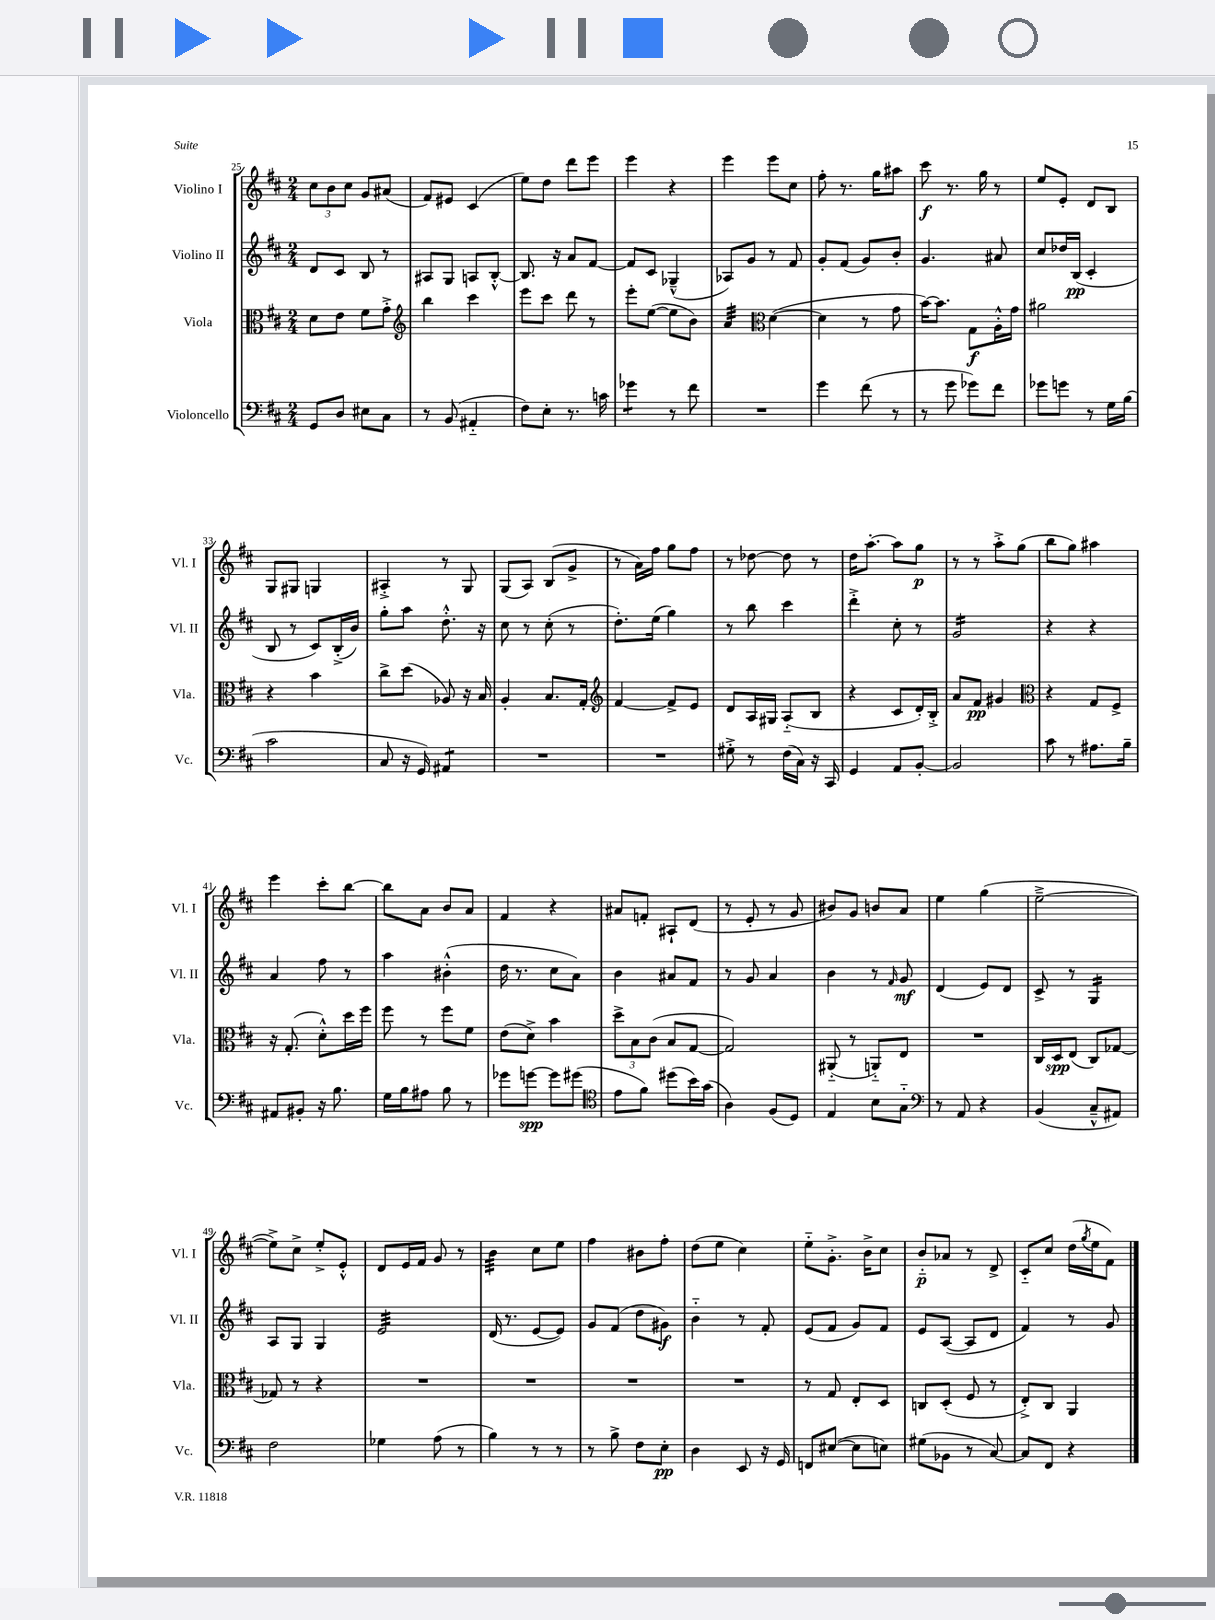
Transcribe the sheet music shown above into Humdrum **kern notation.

**kern	**kern	**kern	**kern
*staff4	*staff3	*staff2	*staff1
*clefF4	*clefC3	*clefG2	*clefG2
*k[f#c#]	*k[f#c#]	*k[f#c#]	*k[f#c#]
*M2/4	*M2/4	*M2/4	*M2/4
8GG/L	8d\L	8d/L	12cc#\L
.	.	.	12b\
8D/J	8e\J	8c#/J	.
.	.	.	12cc#\J
8E#\L	8f#\L	8B/	8g/L
8C#\J	8g'^\J	8r	(8a#/J
=	=	=	=
*	*clefG2	*	*
8r	4bb\	8A#/L	8f#/L)
(8BB/	.	8G/J	8e#/J
4AA#'~/	4ccc#\	8A/L	(4c#/
.	.	[8B'^^/J	.
=	=	=	=
8F#\L)	8eee\L	8.B/]	8ee\L)
8E'\J	8ccc#\J	.	8dd\J
.	.	16r	.
8.r	8ddd\	8a/L	8ddd\L
.	8r	[8f#/J	8eee\J
16c\	.	.	.
=	=	=	=
4g-\	8eee'\L	8f#/]L	4eee\
.	([8ee\J	8c#/J	.
8r	8ee\]L	(4G-~^^/	4r
8f#\	8b\J)	.	.
=	=	=	=
2r	4a/	8A-/L)	4eee\
.	.	8g/J	.
*	*clefC3	*	*
.	([4d\	8r	8eee\L
.	.	8f#/	8cc#\J
=	=	=	=
4g\	4d\]	8g'/L	8ff#'\
.	.	(8f#/J	8.r
(8f#\	8r	8g/L)	.
.	.	.	16gg\LK
8r	8g\	8b'/J	8aa#\J
=	=	=	=
8r	[16b\LK)	4.g/	8ccc#\
.	8.b\]J	.	.
8g\	.	.	8.r
8g-\L)	8G\L	.	.
.	.	.	16gg\
8f#\J	16A'^^\L	8a#/	8r
.	16g\JJ	.	.
=	=	=	=
8g-\L	2a#\	8cc#/L	8ee/L
8g\J	.	16dd-/L	8e'/J
.	.	(16B/JJ	.
8r	.	4c#'/	8d/L
16G\LL	.	.	8B/J
(16B\JJ	.	.	.
=	=	=	=
2c#\	4r	8B/	8G/L
.	.	8r	8G#/J
.	4b\	8c#/L)	4G/
.	.	(16B'^/L	.
.	.	16b/JJ)	.
=	=	=	=
8C#/	8cc#^\L	8gg'\L	4A#'^/
16r	(8dd\J	8aa\J	.
16GG/)	.	.	.
4AA#/	8A-/)	8.dd'^^\	8r
.	16r	.	8G/
.	16B/	16r	.
=	=	=	=
2r	4A'/	8cc#\	(8G/L
.	.	8r	8A/J)
.	8.B/L	(8cc#'\	(8B/L
.	.	8r	8g^/J
.	16G'/Jk	.	.
=	=	=	=
*	*clefG2	*	*
2r	[4f#/	8.dd'\L)	8r
.	.	.	16a\LL)
.	.	(16ee\Jk	16ff#\JJ
.	8f#^/]L	4gg\)	8gg\L
.	8e/J	.	8ff#\J
=	=	=	=
8G#'^\	8d/L	8r	8r
8r	16A/L	8bb\	[8dd-\
.	16G#/JJ	.	.
(16F#\LL	(8A'~/L	4ccc#\	8dd-\]
16C#\JJ)	.	.	.
16r	8B/J	.	8r
16CC#/	.	.	.
=	=	=	=
4GG/	4r	4ddd'^\	16dd\LK
.	.	.	[8.aa'\J
8AA/L	8c#/L	8cc#'\	8aa\]L
[8BB'/J	16d'/L)	8r	8gg\J
.	16B'^/JJ	.	.
=	=	=	=
2BB/]	8a/L	2g/	8r
.	8f#/J	.	8r
.	4g#/	.	8aa'^\L
.	.	.	(8gg\J
=	=	=	=
*	*clefC3	*	*
8c#\	4r	4r	8bb\L
8r	.	.	8gg\J)
8.A#\L	8G/L	4r	4aa#\
.	8F#^/J	.	.
16B~\Jk	.	.	.
=	=	=	=
8AA#/L	16r	4a/	4eee\
.	(8.G'/	.	.
8BB#'/J	.	.	.
16r	8d'^^\L)	8ff#\	8ccc#'\L
8.B\	.	.	.
.	16dd\L	8r	[8bb\J
.	16ff#\JJ	.	.
=	=	=	=
16G\LL	8ff#\	4aa\	8bb\]L
16B\J	.	.	.
8A#\J	8r	.	8a\J
8B\	8ff#\L	(4b#'^^\	8b/L
8r	8f#\J	.	8a/J
=	=	=	=
8g-\L	(8e\L	16dd\	4f#/
.	.	8.r	.
[8g\J	8d^\J)	.	.
8g\]L	4b\	8cc#\L	4r
(8g#\J	.	8a\J)	.
=	=	=	=
*clefC4	*	*	*
8e\L	12dd^\L	4b\	8a#/L
.	12B\	.	.
8f#\J)	.	.	8f'/J
.	(12c#\J	.	.
(8dd#\L	8B/L	8a#/L	8A#`/L
16b\L)	[8G/J	8f#/J	(8d/J
(16g\JJ	.	.	.
=	=	=	=
4A\)	2G/])	8r	8r
.	.	8g/	8e'/
(8F#/L	.	4a/	8r
8D/J)	.	.	8g/
=	=	=	=
4E/	(8AA#'~/	4b\	8b#/L)
.	8r	.	8g/J
8B\L	8AA'~/L)	8r	8b/L
.	.	16qqf#/	.
8G'~\J	8E/J	8g/	8a/J
=	=	=	=
*clefF4	*	*	*
8r	2r	(4d/	4ee\
8AA/	.	.	.
4r	.	8e/L)	(4gg\
.	.	8d/J	.
=	=	=	=
(4BB/	16C#/LL	8c#^/	[2ee~^\
.	16D/J	.	.
.	(8E/J	8r	.
8C#~^^/L	8C#/L)	4G/	.
8AA#/J)	[8G-/J	.	.
=	=	=	=
2F#\	8G-/]	8A/L	8ee^\]L)
.	8r	8G/J	8cc#^\J
.	4r	4G/	8ee'^/L
.	.	.	8e'^^/J
=	=	=	=
4G-\	2r	2e/	8d/L
.	.	.	16e/L
.	.	.	16f#/JJ
(8A\	.	.	8g/
8r	.	.	8r
=	=	=	=
4B\)	2r	(16d/	4b\
.	.	8.r	.
8r	.	[8e/L	8cc#\L
8r	.	8e/]J)	8ee\J
=	=	=	=
8r	2r	8g/L	4ff#\
8B^\	.	(8f#/J	.
8F#\L	.	8dd\L	8b#\L
8E'\J	.	8g#\J)	8ff#'\J
=	=	=	=
4D\	2r	4b'~\	(8dd\L
.	.	.	8ee\J
8EE/	.	8r	4cc#\)
16r	.	8f#'/	.
16GG/	.	.	.
=	=	=	=
8FF/L	8r	(8e/L	8ee'~\L
([8E#/J	8G/	8f#/J	8.g'^\J
8E#\]L	8E'/L	8g/L)	.
.	.	.	16b^\LK
8E\J)	8D/J	8f#/J	8cc#\J
=	=	=	=
(8G#\L	8C/L	8e/L	8b'~/L
8BB-\J	(8D'/J	([8A/J	8a-/J
8r	8F#/	8A/]L	8r
[8C#/)	8r	8d/J	8d^/
=	=	=	=
8C#/]L	8E'^/L)	4f#/)	8c#'~/L
8FF#/J	8C#/J	.	8cc#/J
4r	4AA/	8r	(16dd\LL
.	.	.	8qgg/
.	.	.	16ee\J
.	.	8g/	8f#\J)
==	==	==	==
*-	*-	*-	*-
